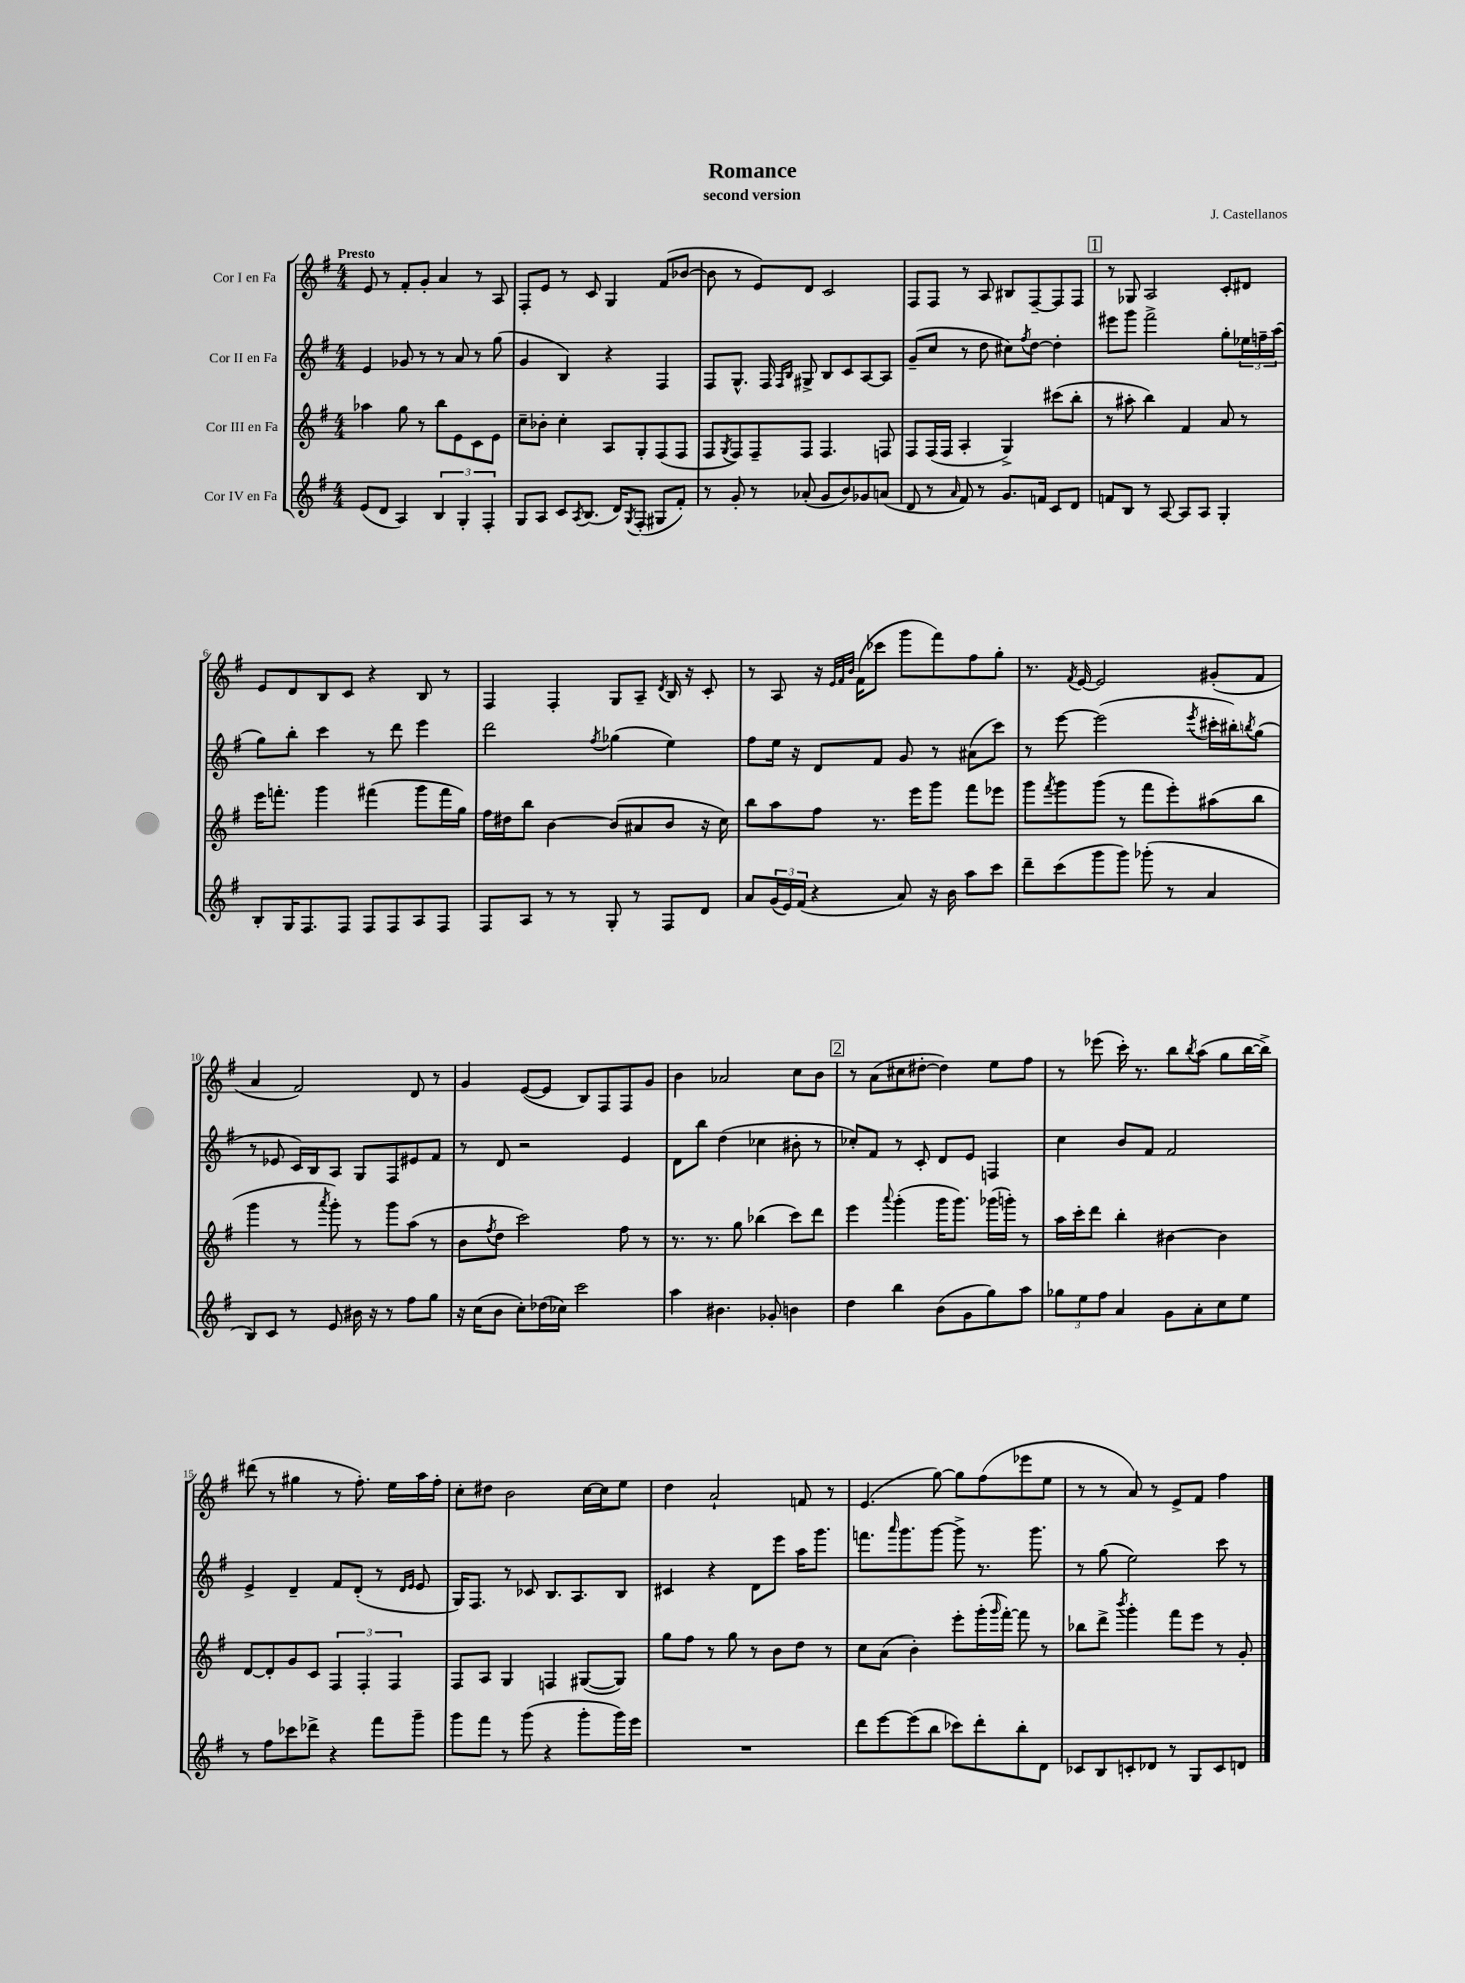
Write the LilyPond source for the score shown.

\header { title = "Romance" composer = "J. Castellanos" subtitle = "second version" }
<<
\new StaffGroup <<
\new Staff = "s0" \with { instrumentName = "Cor I en Fa" } {
    \clef treble \key g \major \numericTimeSignature \time 4/4 \tempo "Presto"
    e'8 r8 fis'8-. g'8-. a'4 r8 a8 |
    fis8-. e'8 r8 c'8 g4 fis'8( bes'8~ |
    bes'8 r8 e'8) d'8 c'2 |
    fis8 fis8 r8 a8 bis8 fis8~-- fis8 fis8 |
    \mark \markup { \box "1" } r8 ges8 a2 c'8-. dis'8 |
    e'8 d'8 b8 c'8 r4 b8 r8 |
    fis4 fis4-. g8 a8-- \acciaccatura { d'8 } b16 r16 c'8-. |
    r8 a8 r16 \grace { e'32 fis'32 b'32 } fis'16( ces'''8 g'''8 fis'''8) fis''8 g''8-. |
    r8. \acciaccatura { fis'8 } e'16~ e'2 gis'8-.( fis'8 |
    a'4 fis'2) d'8 r8 |
    g'4 e'8~( e'8 b8) fis8 fis8 g'8 |
    b'4 aes'2 c''8 b'8 |
    \mark \markup { \box "2" } r8 a'8( cis''8 dis''8~-. dis''4) e''8 fis''8 |
    r8 ees'''8( c'''16-.) r8. b''8 \acciaccatura { b''8 } a''8( g''8 b''16~ b''16->) |
    dis'''8( r8 gis''4 r8 fis''8.-.) e''16 a''16 fis''16-. |
    c''8-. dis''8 b'2 c''16~ c''16 e''8 |
    d''4 a'2-! f'8 r8 |
    e'4.( g''8~) g''8 fis''8( ees'''8 e''8 |
    r8 r8 a'8) r8 e'8-> fis'8 fis''4 \bar "|." |
}
\new Staff = "s1" \with { instrumentName = "Cor II en Fa" } {
    \clef treble \key g \major \numericTimeSignature \time 4/4
    e'4 ges'8 r8 r8 a'8 r8 g''8( |
    g'4 b4) r4 fis4 |
    fis8 g8.-^ fis16 \grace { fis16 b16 } gis8-> b8 c'8 a8~ a8 |
    g'8--( c''8 r8 d''8 cis''8) \acciaccatura { fis''8 } d''8~ d''4-. |
    \mark \markup { \box "1" } eis'''8 g'''8 fis'''2-> g''8-. \tuplet 3/2 { ees''16 f''16-- a''16( } |
    g''8) b''8-. c'''4 r8 d'''8 e'''4 |
    d'''2 \acciaccatura { fis''8 } ges''4( e''4) |
    fis''8 e''16 r16 d'8 fis'8 g'8 r8 ais'8( c'''8) |
    r8 e'''8~ e'''2( \acciaccatura { e'''8 } cis'''16-. bis''16-.) \acciaccatura { b''8 } g''8( |
    r8 ees'8 c'16) b16 a8 g8 fis8 eis'8 fis'8 |
    r8 d'8 r2 e'4 |
    d'8 b''8 d''4( ces''4 bis'8-. r8 |
    \mark \markup { \box "2" } ces''8-.) fis'8 r8 c'8-. d'8 e'8 f4 |
    c''4 b'8 fis'8 fis'2 |
    e'4-> d'4-- fis'8 d'8-.( r8 \grace { d'16 e'16 } e'8 |
    g16) fis8. r8 ces'8 b8. a8. b8 |
    cis'4 r4 d'8 e'''8 a''16 g'''8. |
    f'''8. \grace { a'''16 } g'''8. g'''8~ g'''8-> r8. g'''8. |
    r8 g''8( e''2) c'''8 r8 \bar "|." |
}
\new Staff = "s2" \with { instrumentName = "Cor III en Fa" } {
    \clef treble \key g \major \numericTimeSignature \time 4/4
    aes''4 g''8 r8 b''8 e'8 c'8 e'8 |
    c''8-- bes'8-. c''4-. a8 g8-. fis8( fis8 |
    fis8 \acciaccatura { g8 } fis8) fis8-- fis8 fis4. f8 |
    fis8 fis16( fis16 a4-. g4->) cis'''8( b''8-. |
    \mark \markup { \box "1" } r8 ais''8-. b''4) fis'4 a'8 r8 |
    e'''16 f'''8.-. g'''4 fis'''4( g'''8 fis'''16 g''16) |
    fis''16 dis''16 b''8 b'4~ b'8( ais'8 b'8 r16 c''16) |
    b''8 a''8 fis''8 r8. e'''16 g'''8 fis'''8 ees'''8 |
    g'''8 \acciaccatura { fis'''8 } g'''8 g'''8( r8 fis'''8 e'''8-.) ais''8( b''8 |
    g'''4 r8 \acciaccatura { a'''8 } g'''8-.) r8 g'''8 a''8( r8 |
    b'8 \acciaccatura { fis''8 } d''8 c'''2) fis''8 r8 |
    r8. r8. g''8 bes''4( c'''8) d'''8 |
    \mark \markup { \box "2" } e'''4 \appoggiatura { a'''8 } g'''4-.( g'''16 g'''8.) ges'''16( g'''16-.) r8 |
    a''16 c'''16-. d'''8 b''4-. bis'4~ bis'4 |
    d'8~ d'8-. g'8 c'8 \tuplet 3/2 { fis4 fis4-. fis4 } |
    fis8 a8 g4 f4 gis8~( gis8) |
    g''8 fis''8 r8 g''8 r8 b'8 d''8 r8 |
    c''8 a'8( b'4-.) e'''8-. g'''16-.( \grace { g'''16 } fis'''16~-.) fis'''8 r8 |
    bes''8 d'''8-> \acciaccatura { b'''8 } g'''4-. fis'''8 e'''8 r8 g'8-. \bar "|." |
}
\new Staff = "s3" \with { instrumentName = "Cor IV en Fa" } {
    \clef treble \key g \major \numericTimeSignature \time 4/4
    e'8( d'8 a4) \tuplet 3/2 { b4 g4-. fis4-. } |
    g8 a8 c'8 \acciaccatura { a8 } b8.( d'16) \acciaccatura { g8 } fis8-.( gis8 fis'8-.) |
    r8 g'8-. r8 aes'8-.( g'8 b'8) ges'8 a'8( |
    d'8 r8 \grace { a'16 } fis'8) r8 g'8. f'16 c'8 d'8 |
    \mark \markup { \box "1" } f'8 b8 r8 a8~ a8 a8 g4-. |
    b8-. g16 fis8. fis8 fis8 fis8 a8 fis8 |
    fis8 a8 r8 r8 g8-. r8 fis8 d'8 |
    a'8 \tuplet 3/2 { g'16( e'16) fis'16( } r4 a'8) r16 b'16 a''8 c'''8 |
    d'''8-- c'''8( g'''8 g'''8) ges'''8-.( r8 a'4 |
    b8) c'8 r8 e'8 bis'16 r16 r8 fis''8 g''8 |
    r16 c''16( b'8 c''8-.) des''16( ces''16) c'''2 |
    a''4 bis'4. ges'8-. b'4 |
    \mark \markup { \box "2" } d''4 b''4 b'8( g'8 g''8) a''8 |
    \tuplet 3/2 { ges''8 e''8 fis''8 } a'4 g'8 a'8-. c''8 e''8 |
    r8 fis''8 ces'''8 des'''8-> r4 fis'''8 g'''8-- |
    g'''8 fis'''8 r8 g'''8( r4 g'''8-. g'''16) e'''16 |
    R1 |
    d'''8 e'''8~ e'''8( b''8 ces'''8) d'''8-. b''8-. d'8 |
    ces'8 b8 c'8-. des'8 r8 g8 c'8 d'8 \bar "|." |
}
>>
>>
